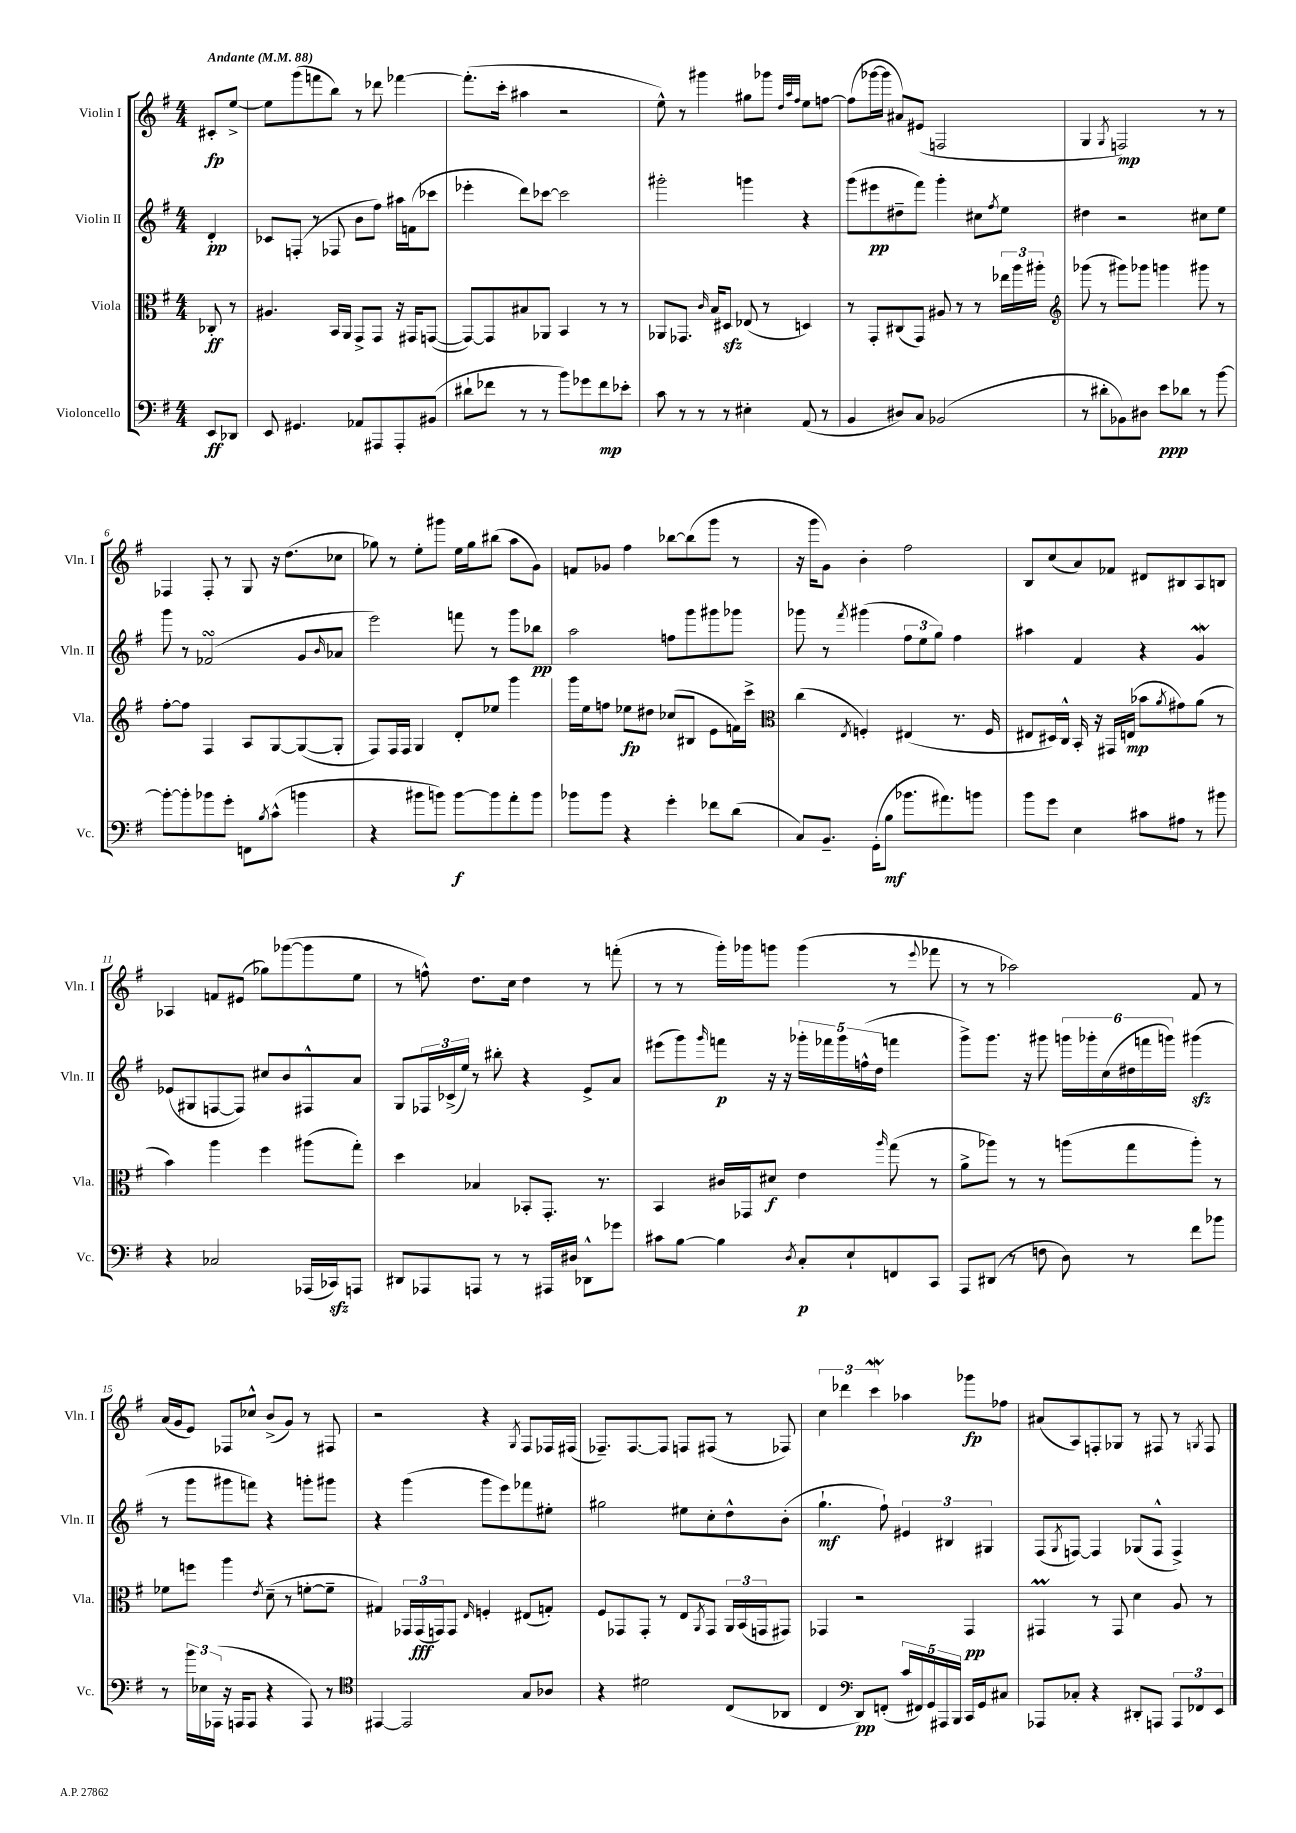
<<
\new StaffGroup <<
\new Staff = "s0" \with { instrumentName = "Violin I" shortInstrumentName = "Vln. I" } {
    \clef treble \key g \major \numericTimeSignature \time 4/4 \partial 4 \tempo "Andante" 4 = 88
    cis'8-.\fp e''8~-> |
    e''8 g'''8( f'''8 b''8) r8 des'''8 fes'''4~ |
    fes'''8.-.( c'''16-. ais''4 r2 |
    e''8-^) r8 gis'''4 gis''8 ges'''8 \grace { d''32 a''32 fis''32 } e''8 f''8~ |
    f''8( ges'''16~ ges'''16 ais'8) eis'8( f2 |
    g4 \acciaccatura { g8 } f2\mp) r8 r8 |
    fes4 fes8-. r8 g8 r16 d''8.( ces''8 |
    ges''8) r8 e''8-. gis'''8 e''16 ges''16 bis''8( a''8 g'8) |
    f'8 ges'8 fis''4 bes''8~ bes''8( g'''8 r8 |
    r16 g'''16 g'8) b'4-. fis''2 |
    b8 c''8( a'8) fes'8 dis'8 bis8 a8 b8 |
    aes4 f'8 eis'8( ges''8) ges'''8~( ges'''8 e''8 |
    r8 f''8-^) d''8. c''16 d''4 r8 f'''8-.( |
    r8 r8 g'''16-.) ges'''16 g'''8 g'''4( r8 \appoggiatura { e'''8 } fes'''8 |
    r8 r8 aes''2) fis'8 r8 |
    a'16( g'16 e'8) fes8 ces''8-^ b'8->( g'8) r8 fis8 |
    r2 r4 \acciaccatura { g8 } fis8 fes16 fis16( |
    fes8.--) fes8.~ fes8 f8 fis8( r8 fes8) |
    \tuplet 3/2 { c''4 des'''4 c'''4\mordent } aes''4 ges'''8\fp fes''8 |
    ais'8( a8) f8-. ges8 r8 fis8 r8 \acciaccatura { g8 } fis8 \bar "|." |
}
\new Staff = "s1" \with { instrumentName = "Violin II" shortInstrumentName = "Vln. II" } {
    \clef treble \key g \major \numericTimeSignature \time 4/4 \partial 4
    d'4-.\pp |
    ces'8 f8-.( r8 fes8 b'8 fis''8) ais''16 f'16( ces'''8 |
    ees'''4-. d'''8) ces'''8~ ces'''2 |
    gis'''2-. g'''4 r4 |
    g'''8( eis'''8\pp dis''8-- fis'''8) g'''4-. cis''8 \acciaccatura { fis''8 } e''8 |
    dis''4 r2 cis''8 e''8 |
    g'''8 r8 fes'2\turn( g'8 \grace { b'16 } aes'8 |
    e'''2) f'''8 r8 g'''8 bes''8\pp |
    a''2 f''8 g'''8 gis'''8 ges'''8 |
    ges'''8 r8 \acciaccatura { fis'''8 } gis'''4( \tuplet 3/2 { fis''8 e''8 g''8) } fis''4 |
    ais''4 fis'4 r4 g'4\mordent |
    ees'8( gis8 f8~ f8) cis''8 b'8 fis8-^ a'8 |
    g8 \tuplet 3/2 { fes16 ces'16->( e''16) } r8 bis''8-. r4 e'8-> a'8 |
    eis'''8( g'''8) \grace { g'''16 } f'''8\p r16 r16 \tuplet 5/4 { ges'''16-. fes'''16 ges'''16 f''16-^( d''16 } f'''4 |
    g'''8->) g'''8. r16 gis'''8 \tuplet 6/4 { g'''16 ges'''16-. c''16( dis''16 f'''16 g'''16) } gis'''4\sfz( |
    r8 g'''8 gis'''8 f'''8) r4 g'''8-. gis'''8 |
    r4 g'''4( g'''8 e'''8) fes'''8 eis''8-. |
    gis''2 eis''8 c''8-. d''8-^ b'8-.( |
    g''4.-!\mf fis''8-!) \tuplet 3/2 { eis'4 bis4 gis4 } |
    fis8( \acciaccatura { g8 } f8~) f4 ges8( f8-^ f4->) \bar "|." |
}
\new Staff = "s2" \with { instrumentName = "Viola" shortInstrumentName = "Vla." } {
    \clef alto \key g \major \numericTimeSignature \time 4/4 \partial 4
    ces8-.\ff r8 |
    ais4. b,16 a,16 g,8-> g,8 r16 gis,16 g,8~( |
    g,8~) g,8 bis8 aes,8 b,4 r8 r8 |
    aes,8 ges,8. \grace { c'16 } b16 dis8\sfz ees8( r8 d4) |
    r8 g,8-. cis8( g,8) ais8 r8 r8 \tuplet 3/2 { ees''16 a''16 ais''16-. } |
    \clef treble ges'''8( r8 gis'''8) ges'''8 g'''4 gis'''8 r8 |
    fis''8~-. fis''8 fis4 a8 g8~ g8~( g8-. |
    fis8) fis16 fis16 g4 d'8-. ees''8 g'''4 |
    g'''16 e''16 f''8 ees''8\fp dis''8 ces''8( bis8 e'8 f'16) c'''16-> |
    \clef alto c''4( \acciaccatura { e8 } f4-.) eis4( r8. f16 |
    eis8 dis16) c16-^ b,16-. r16 gis,16 e16\mp( bes'8 \acciaccatura { a'8 } gis'8) a'8( r8 |
    b'4) a''4 fis''4 ais''8( g''8-.) |
    d''4 bes4 bes,8-. g,8.-. r8. |
    b,4 cis'16 ges,16 dis'8\f e'4 \grace { a''16 } g''8( r8 |
    a'8-> aes''8) r8 r8 a''8( g''8 a''8-.) r8 |
    fes'8 f''8 a''4 \acciaccatura { e'8 } d'8--( r8 f'8~-. f'8-- |
    gis4) \tuplet 3/2 { ges,16 ges,16\fff( g,16) } g,8 \grace { e16 } f4-. eis8( g8-.) |
    fis8 ges,8 ges,8-. r8 e8 \acciaccatura { a,8 } ges,8 \tuplet 3/2 { a,16 b,16( g,16 } gis,8) |
    ges,4 r2 ges,4\pp |
    gis,4\prall r8 gis,8 d'4 a8 r8 \bar "|." |
}
\new Staff = "s3" \with { instrumentName = "Violoncello" shortInstrumentName = "Vc." } {
    \clef bass \key g \major \numericTimeSignature \time 4/4 \partial 4
    e,8\ff des,8 |
    e,8 gis,4. aes,8 ais,,8 ais,,8-. bis,8( |
    dis'8-! fes'8 r8 r8 b'8) ges'8 fes'8\mp ees'8-. |
    c'8 r8 r8 r8 eis4-. a,8( r8 |
    b,4 dis8) c8 bes,2( |
    r8 dis'8-. bes,8) dis8 e'8\ppp des'8 r8 b'8~ |
    b'8~-. b'8-. bes'8 g'8-. f,8 \acciaccatura { b8 } c'8-^( b'4 |
    r4 bis'8 b'8) b'8~\f b'8 a'8-. b'8 |
    bes'8 bes'8 r4 g'4-. fes'8 d'8( |
    c8) b,8.-- g,16-.( b8\mf bes'8. ais'8.) b'8 |
    b'8 g'8 e4 cis'8 ais8 r8 bis'8 |
    r4 ces2 aes,,16( ces,16\sfz) a,,8 |
    dis,8 aes,,8 a,,8 r8 r8 ais,,16 dis16 des,8-^ ges'8 |
    cis'8 b8~ b4 \acciaccatura { d8 } c8-.\p e8-! f,8 c,8 |
    a,,8 dis,8( r8 f8 d8) r8 fis'8 bes'8 |
    r8 \tuplet 3/2 { b'16 ees16 aes,,16( } r16 a,,16 a,,8 r4 a,,8) r8 |
    \clef tenor eis,4~ eis,2 g8 aes8 |
    r4 dis'2 c8( aes,8 |
    c4 \clef bass d,8\pp) f,8-.( \tuplet 5/4 { c'16 fis,16) g,16 ais,,16 b,,16 } c,16 g,16 cis8 |
    aes,,8 ces8-. r4 dis,8-. a,,8 \tuplet 3/2 { a,,8 fes,8 e,8 } \bar "|." |
}
>>
>>
